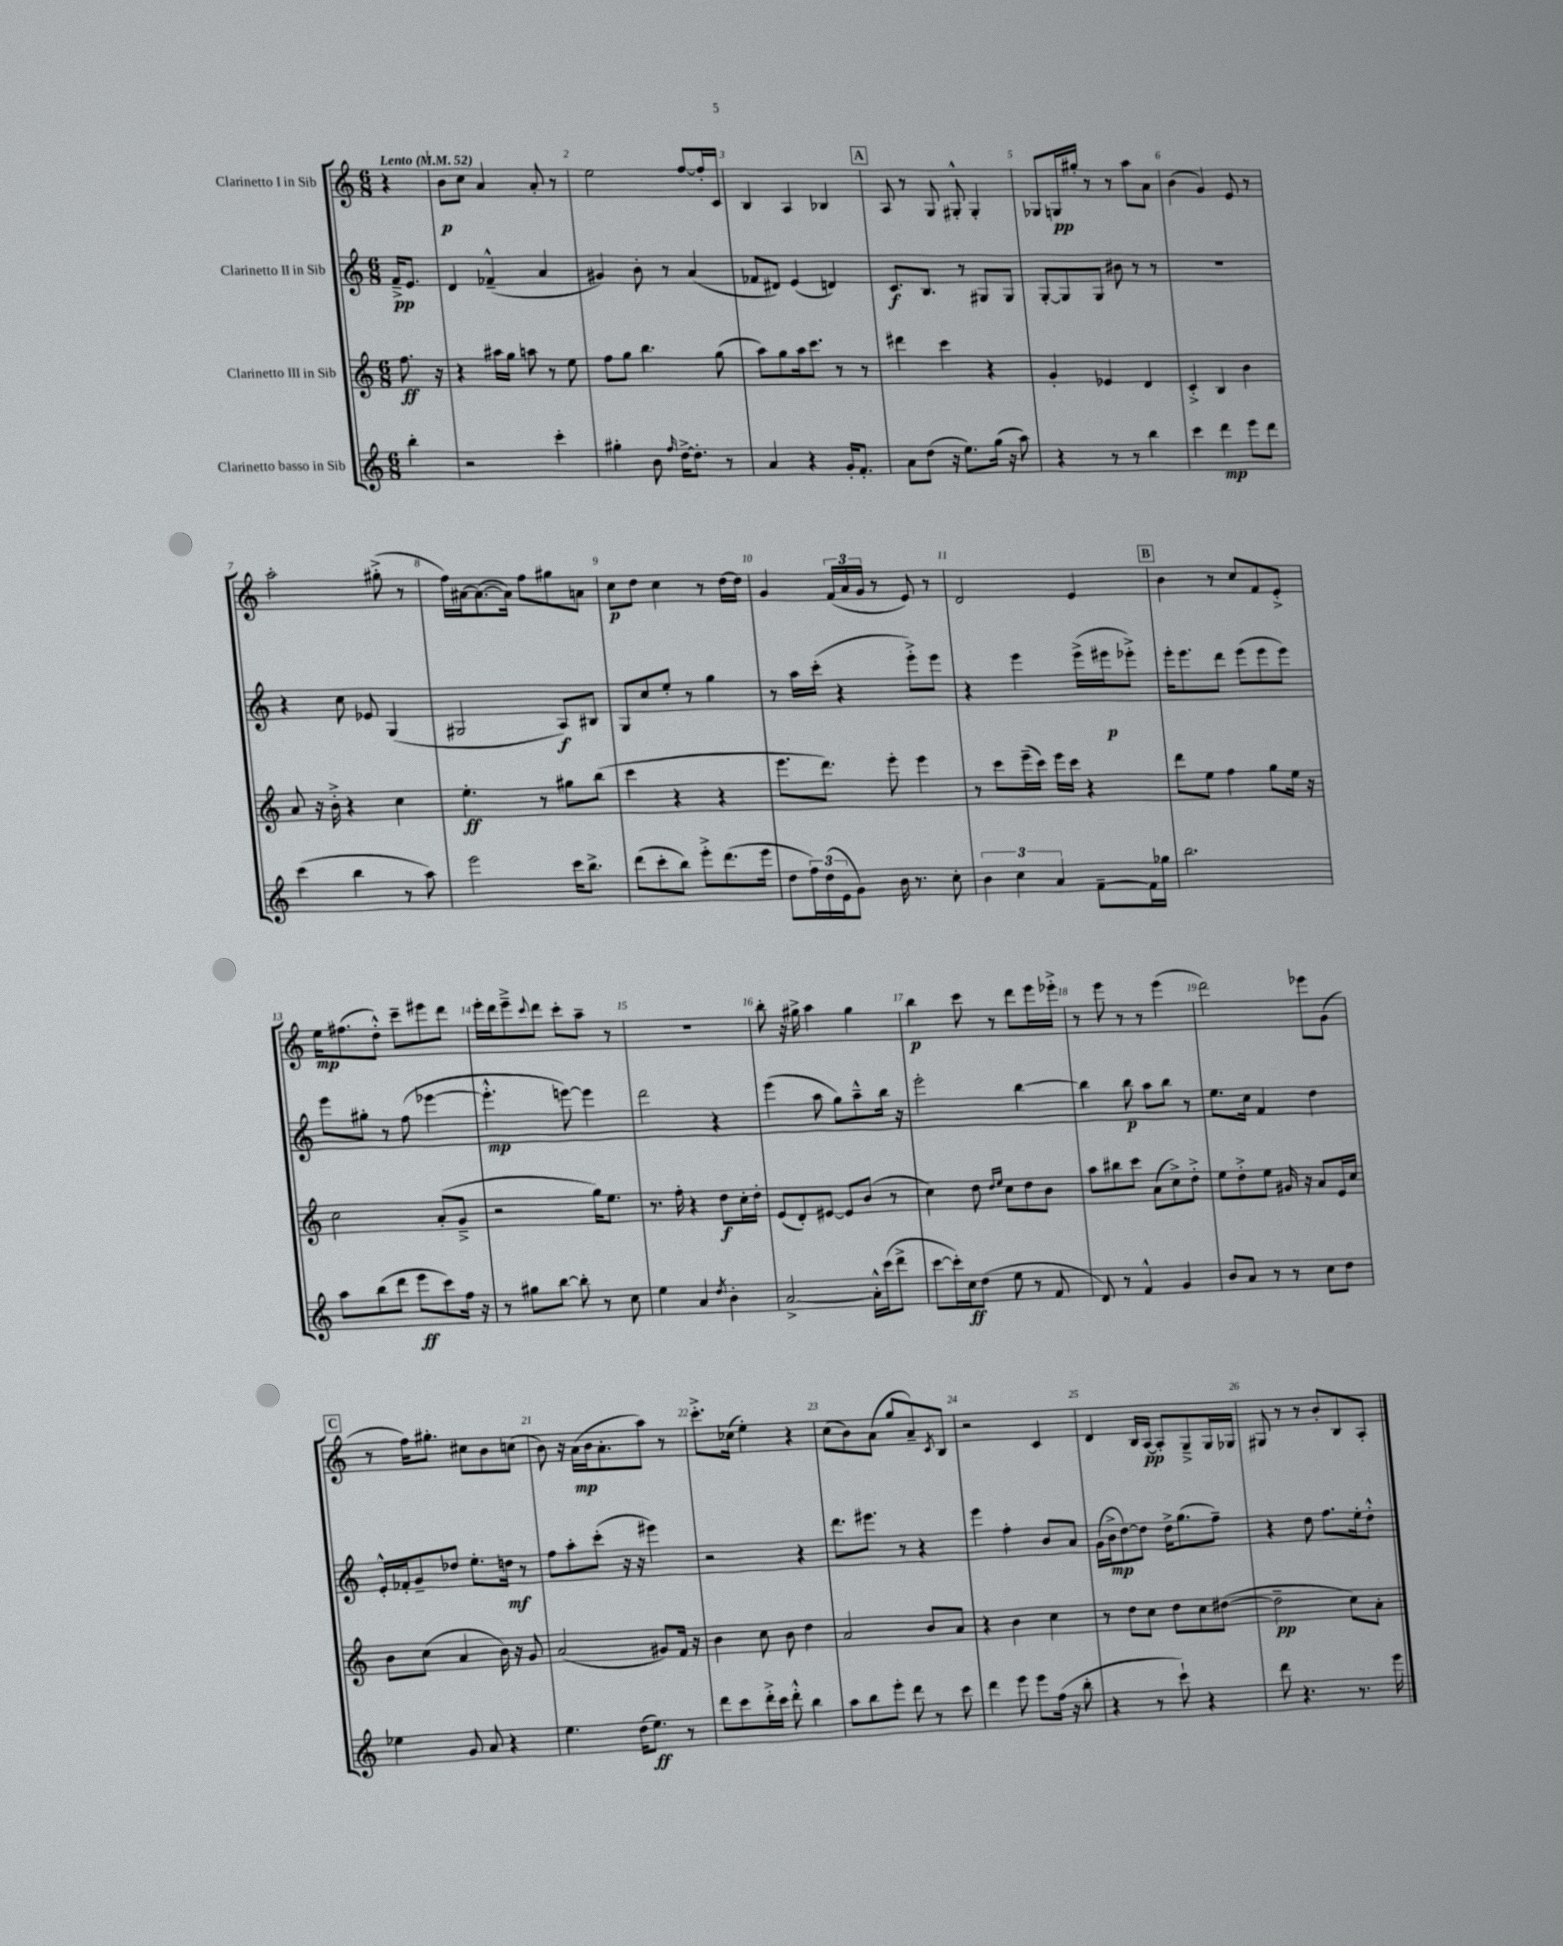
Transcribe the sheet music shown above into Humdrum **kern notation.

**kern	**dynam	**kern	**dynam	**kern	**dynam	**kern	**dynam
*part4	*part4	*part3	*part3	*part2	*part2	*part1	*part1
*staff4	*staff4	*staff3	*staff3	*staff2	*staff2	*staff1	*staff1
*I"Clarinetto basso in Sib	*	*I"Clarinetto III in Sib	*	*I"Clarinetto II in Sib	*	*I"Clarinetto I in Sib	*
*clefG2	*	*clefG2	*	*clefG2	*	*clefG2	*
*k[]	*	*k[]	*	*k[]	*	*k[]	*
*M6/8	*	*M6/8	*	*M6/8	*	*M6/8	*
*MM52	*	*MM52	*	*MM52	*	*MM52	*
=	=	=	=	=	=	=	=
!	!	!	!	!	!	!LO:TX:a:B:t=Lento	!
4bb'\	.	8.ff\	ff	16f~^/KL	pp	4r	.
.	.	.	.	8.e/J	.	.	.
.	.	16r	.	.	.	.	.
=1	=1	=1	=1	=1	=1	=1	=1
2r	.	4r	.	4d/	.	8b\L	p
.	.	.	.	.	.	8cc\J	.
.	.	16aa#X\LL	.	(4f-X~^^/	.	4a/	.
.	.	16gg\JJ	.	.	.	.	.
.	.	8aan\	.	.	.	.	.
4ccc'\	.	8r	.	4a/	.	8a'/	.
.	.	8ee\	.	.	.	8r	.
=2	=2	=2	=2	=2	=2	=2	=2
4gg#X'\	.	8ff\L	.	4g#X/)	.	2ee\	.
.	.	8gg\J	.	.	.	.	.
8b\	.	4.bb\	.	8b'\	.	.	.
16qqff/	.	.	.	.	.	.	.
[16dd^\KL	.	.	.	8r	.	.	.
8.dd'\J]	.	.	.	.	.	.	.
.	.	.	.	(4a/	.	[8ff/L	.
8r	.	(8gg\	.	.	.	16ff'/L]	.
.	.	.	.	.	.	16c/JJ	.
=3	=3	=3	=3	=3	=3	=3	=3
4a/	.	8aa\L)	.	8f-X/L	.	4B/	.
.	.	8gg\	.	8d#X/J)	.	.	.
4r	.	16aa\k	.	(4e/	.	4A/	.
.	.	8.ccc\J	.	.	.	.	.
16g'/KL	.	8r	.	4dn/)	.	4B-X/	.
8.f'/J	.	.	.	.	.	.	.
.	.	8r	.	.	.	.	.
!!LO:REH:place=s1:t=A
=4	=4	=4	=4	=4	=4	=4	=4
8a\L	.	4ddd#X\	.	8.c/L	f	8A/	.
(8dd\J	.	.	.	.	.	8r	.
.	.	.	.	8.B/J	.	.	.
16r	.	4ccc\	.	.	.	8G/	.
8.ee\L)	.	.	.	.	.	.	.
.	.	.	.	8r	.	8G#X'^^/	.
(16gg\Jk	.	4r	.	8G#X/L	.	4G#'/	.
16r	.	.	.	.	.	.	.
8aa\)	.	.	.	8G#/J	.	.	.
=5	=5	=5	=5	=5	=5	=5	=5
4r	.	4g'/	.	[8G'/L	.	8G-X/L	.
.	.	.	.	8G/]	.	16Gn/L	pp
.	.	.	.	.	.	16gg#X'/JJ	.
8r	.	4e-X/	.	8G/J	.	8r	.
8r	.	.	.	8b#X\	.	8r	.
4bb\	.	4d/	.	8r	.	8aa\L	.
.	.	.	.	8r	.	8a\J	.
=6	=6	=6	=6	=6	=6	=6	=6
4ccc\	.	4c'^/	.	2.r	.	(4b\	.
4ddd\	mp	4B/	.	.	.	4g/)	.
8eee\L	.	4b\	.	.	.	8e/	.
8ddd\J	.	.	.	.	.	8r	.
!!LO:LB:g=z
=7	=7	=7	=7	=7	=7	=7	=7
(4ccc\	.	8a/	.	4r	.	2aa'\	.
.	.	16r	.	.	.	.	.
.	.	16b'^\	.	.	.	.	.
4bb\	.	4r	.	8cc\	.	.	.
.	.	.	.	8e-X/	.	.	.
8r	.	4cc\	.	(4G/	.	(8gg#X'^\	.
8aa\)	.	.	.	.	.	8r	.
=8	=8	=8	=8	=8	=8	=8	=8
2eee\	.	4.ee'\	ff	2G#X/	.	16ff\LL)	.
.	.	.	.	.	.	[16a#X\J	.
.	.	.	.	.	.	(8.a#\_	.
.	.	.	.	.	.	16a#\Jk])	.
.	.	8r	.	.	.	8ff\L	.
16ccc\KL	.	8gg#X\L	.	8A/L)	f	8gg#X\	.
8.bb^\J	.	.	.	.	.	.	.
.	.	(8bb\J	.	8B#X/J	.	8an\J	.
=9	=9	=9	=9	=9	=9	=9	=9
(8ddd\L	.	4ccc\	.	8G/L	.	8cc\L	p
8ccc'\	.	.	.	8cc/	.	8dd\J	.
8bb\J)	.	4r	.	8ee'/J	.	4cc\	.
8eee'^\L	.	.	.	8r	.	.	.
(8.ddd\	.	4r	.	4gg\	.	8r	.
.	.	.	.	.	.	[16dd\LL	.
16eee\Jk	.	.	.	.	.	16dd\JJ]	.
=10	=10	=10	=10	=10	=10	=10	=10
8dd\L	.	8.eee\L	.	8r	.	4g/	.
24ff\L)	.	.	.	16aa\LL	.	.	.
(24dd\	.	.	.	.	.	.	.
.	.	8.ddd\J)	.	(16ccc'\JJ	.	.	.
24e\J	.	.	.	.	.	.	.
8g\J)	.	.	.	4r	.	(24f/LL	.
.	.	.	.	.	.	24a/	.
.	.	.	.	.	.	24g/JJ	.
16b\	.	8eee'\	.	.	.	8r	.
8.r	.	.	.	.	.	.	.
.	.	4eee\	.	8eee'^\L)	.	8e/)	.
8cc'\	.	.	.	8eee\J	.	8r	.
=11	=11	=11	=11	=11	=11	=11	=11
6b\	.	8r	.	4r	.	2d/	.
.	.	8ccc\L	.	.	.	.	.
6cc\	.	.	.	.	.	.	.
.	.	(16eee~\L	.	4eee\	.	.	.
.	.	16ccc\JJ)	.	.	.	.	.
6a/	.	.	.	.	.	.	.
.	.	16eee\LL	.	.	.	.	.
.	.	16ccc\JJ	.	.	.	.	.
[8f~\L	.	4r	.	(16eee^\LL	.	4e/	.
.	.	.	.	16eee#X\J	p	.	.
16f\L]	.	.	.	8eee-X'^\J)	.	.	.
16gg-X\JJ	.	.	.	.	.	.	.
!!LO:REH:place=s1:t=B
=12	=12	=12	=12	=12	=12	=12	=12
2.bb\	.	8ddd\L	.	16eee'\KL	.	4b\	.
.	.	.	.	8.eee\	.	.	.
.	.	8ee\J	.	.	.	.	.
.	.	4ff\	.	8ddd\J	.	8r	.
.	.	.	.	(8eee\L	.	8cc/L	.
.	.	8gg\L	.	8eee\	.	8f/	.
.	.	16ee\Jk	.	8eee\J)	.	8e'^/J	.
.	.	16r	.	.	.	.	.
!!LO:LB:g=z
=13	=13	=13	=13	=13	=13	=13	=13
8aa\L	.	2cc\	.	8eee\L	.	16ee\KL	mp
.	.	.	.	.	.	(8.ff#X\	.
(8bb\	.	.	.	8gg#X'\J	.	.	.
8ddd\J	.	.	.	8r	.	8dd'^^\J)	.
8eee\L	ff	.	.	(8ff\	.	8ccc~\L	.
8ccc\)	.	(8a'/L	.	[4eee-X\	.	8eee#X\	.
16ff\Jk	.	8g~^/J	.	.	.	8ddd\J	.
16r	.	.	.	.	.	.	.
=14	=14	=14	=14	=14	=14	=14	=14
8r	.	2r	.	4.eee-'^^\]	mp	16eee'\LL	.
.	.	.	.	.	.	16ddd\J	.
8gg#X\L	.	.	.	.	.	8eee~^\	.
.	.	.	.	.	.	8qqccc/	.
[8bb\J	.	.	.	.	.	8ddd\J	.
8bb'\]	.	.	.	[8eeen\)	.	8ccc'\L	.
8r	.	16gg\KL)	.	4eee\]	.	8aa~\J	.
.	.	8.ee\J	.	.	.	.	.
8cc\	.	.	.	.	.	8r	.
=15	=15	=15	=15	=15	=15	=15	=15
4ee\	.	8.r	.	2ddd\	.	2.r	.
.	.	16ff'\	.	.	.	.	.
4a/	.	4r	.	.	.	.	.
8qdd/	.	.	.	.	.	.	.
4b'\	.	8dd\L	f	4r	.	.	.
.	.	16cc'\L	.	.	.	.	.
.	.	16dd'\JJ	.	.	.	.	.
=16	=16	=16	=16	=16	=16	=16	=16
[2a^/	.	(8e/L	.	(4eee\	.	8bb'\	.
.	.	8d'/)	.	.	.	16r	.
.	.	.	.	.	.	16gg#X^\	.
.	.	[8e#X/J	.	8aa\	.	4aa\	.
.	.	8e#/L]	.	8gg\L)	.	.	.
16a'^^\LL]	.	(8b/J	.	8aa~^^\	.	4gg#\	.
(16ccc\J	.	.	.	.	.	.	.
8ddd^\J	.	8r	.	16bb\Jk	.	.	.
.	.	.	.	16r	.	.	.
=17	=17	=17	=17	=17	=17	=17	=17
[8ccc\L	.	4cc\)	.	2eee'\	.	4bb\	p
16ccc'\L])	.	.	.	.	.	.	.
16cc\J	ff	.	.	.	.	.	.
(8dd\J	.	8dd\	.	.	.	8ccc\	.
.	.	16qqdd/LL	.	.	.	.	.
.	.	16qqee/JJ	.	.	.	.	.
8ee\	.	8cc\L	.	.	.	8r	.
8r	.	8dd\	.	[4bb\	.	8ddd\L	.
8f/	.	8b\J	.	.	.	16eee\L	.
.	.	.	.	.	.	16eee-X'^\JJ	.
=18	=18	=18	=18	=18	=18	=18	=18
8d/)	.	8aa\L	.	4bb\]	.	8r	.
8r	.	8bb#X\	.	.	.	8eee\	.
4f^^/	.	8ccc\J	.	8bb\	p	8r	.
.	.	(8a\L	.	8aa\L	.	8r	.
4g/	.	8cc^\)	.	8bb\J	.	(4eee\	.
.	.	8dd'^\J	.	8r	.	.	.
=19	=19	=19	=19	=19	=19	=19	=19
8b/L	.	8ee\L	.	8.ee\L	.	2ddd\)	.
8a/J	.	8dd'^\	.	.	.	.	.
.	.	.	.	16cc\Jk	.	.	.
8r	.	8ee\J	.	4f/	.	.	.
8r	.	16g#X/	.	.	.	.	.
.	.	16r	.	.	.	.	.
8cc\L	.	8a/L	.	4dd\	.	8eee-X\L	.
8dd\J	.	16e/L	.	.	.	(8g\J	.
.	.	16cc/JJ	.	.	.	.	.
!!LO:LB:g=z
!!LO:REH:place=s1:t=C
=20	=20	=20	=20	=20	=20	=20	=20
4ee-X\	.	8b\L	.	16e'^^/LL	.	8r	.
.	.	.	.	16f-X'/J	.	.	.
.	.	(8cc\J	.	8g~/	.	16ff\KL)	.
.	.	.	.	.	.	8.gg#X'\J	.
8g/	.	4a/	.	8dd-X/J	.	.	.
8a/	.	.	.	8.ee'\L	.	8cc#X\L	.
4r	.	16b\)	.	.	.	8b\	.
.	.	16r	.	16ddn\Jk	mf	.	.
.	.	8g/	.	8r	.	(8ccn\J	.
=21	=21	=21	=21	=21	=21	=21	=21
4.ee\	.	(2a/	.	8ff\L	.	8b\)	.
.	.	.	.	8aa'\	.	16r	.
.	.	.	.	.	.	(16a\LL	mp
.	.	.	.	(8ccc'\J	.	16b\J	.
.	.	.	.	.	.	8.a'\	.
(16dd\KL	.	.	.	16r	.	.	.
8.ee\J)	ff	.	.	16r	.	.	.
.	.	8g#X/L)	.	4eee#X\)	.	8aa\J)	.
8r	.	16f/Jk	.	.	.	8r	.
.	.	16r	.	.	.	.	.
=22	=22	=22	=22	=22	=22	=22	=22
8ddd\L	.	4b\	.	2r	.	8.ccc'^\L	.
8ccc\	.	.	.	.	.	.	.
.	.	.	.	.	.	(16cc-X\Jk	.
16ddd'^\L	.	8cc\	.	.	.	4ee'\)	.
16ccc\JJ	.	.	.	.	.	.	.
8ddd'^^\	.	8b\	.	.	.	.	.
4bb\	.	4dd\	.	4r	.	4r	.
=23	=23	=23	=23	=23	=23	=23	=23
8aa\L	.	2a/	.	8.ddd\L	.	(8cc\L	.
8bb\	.	.	.	.	.	8b\)	.
.	.	.	.	8.eee#X\J	.	.	.
8eee'\J	.	.	.	.	.	(8a\J	.
8ddd\	.	.	.	8r	.	8gg/L	.
8r	.	8b/L	.	4r	.	8a~/)	.
.	.	.	.	.	.	8qc/	.
8ccc\	.	8a/J	.	.	.	8B/J	.
=24	=24	=24	=24	=24	=24	=24	=24
4ddd\	.	4r	.	4eee\	.	2r	.
8eee\	.	4b\	.	4ff'\	.	.	.
8eee\L	.	.	.	.	.	.	.
(16ff\Jk	.	4cc\	.	8b/L	.	4c/	.
16r	.	.	.	.	.	.	.
8bb'\	.	.	.	8a/J	.	.	.
=25	=25	=25	=25	=25	=25	=25	=25
4r	.	8r	.	(16g\LL	.	4d/	.
.	.	.	.	16b^\J	mp	.	.
.	.	8dd\L	.	[8dd\)	.	.	.
8r	.	8cc\J	.	8dd\J]	.	16B/LL	.
.	.	.	.	.	.	[16A/JJ	pp
8ccc`\)	.	8dd\L	.	16dd^\KL	.	8A'/L]	.
.	.	.	.	(8.gg\	.	.	.
4r	.	8cc\	.	.	.	8G~^/	.
.	.	([8dd#X\J	.	8ff~\J)	.	16G/L	.
.	.	.	.	.	.	16G-X/JJ	.
=26	=26	=26	=26	=26	=26	=26	=26
8ddd\	.	2dd#~\]	pp	4r	.	8G#X/	.
4.r	.	.	.	.	.	8r	.
.	.	.	.	8dd\	.	8r	.
.	.	.	.	8.ff\L	.	8b'/L	.
8.r	.	8cc\L)	.	.	.	8B/	.
.	.	.	.	16ee'\k	.	.	.
.	.	8a'\J	.	8dd'^^\J	.	8A'/J	.
16eee\	.	.	.	.	.	.	.
==	==	==	==	==	==	==	==
*-	*-	*-	*-	*-	*-	*-	*-
